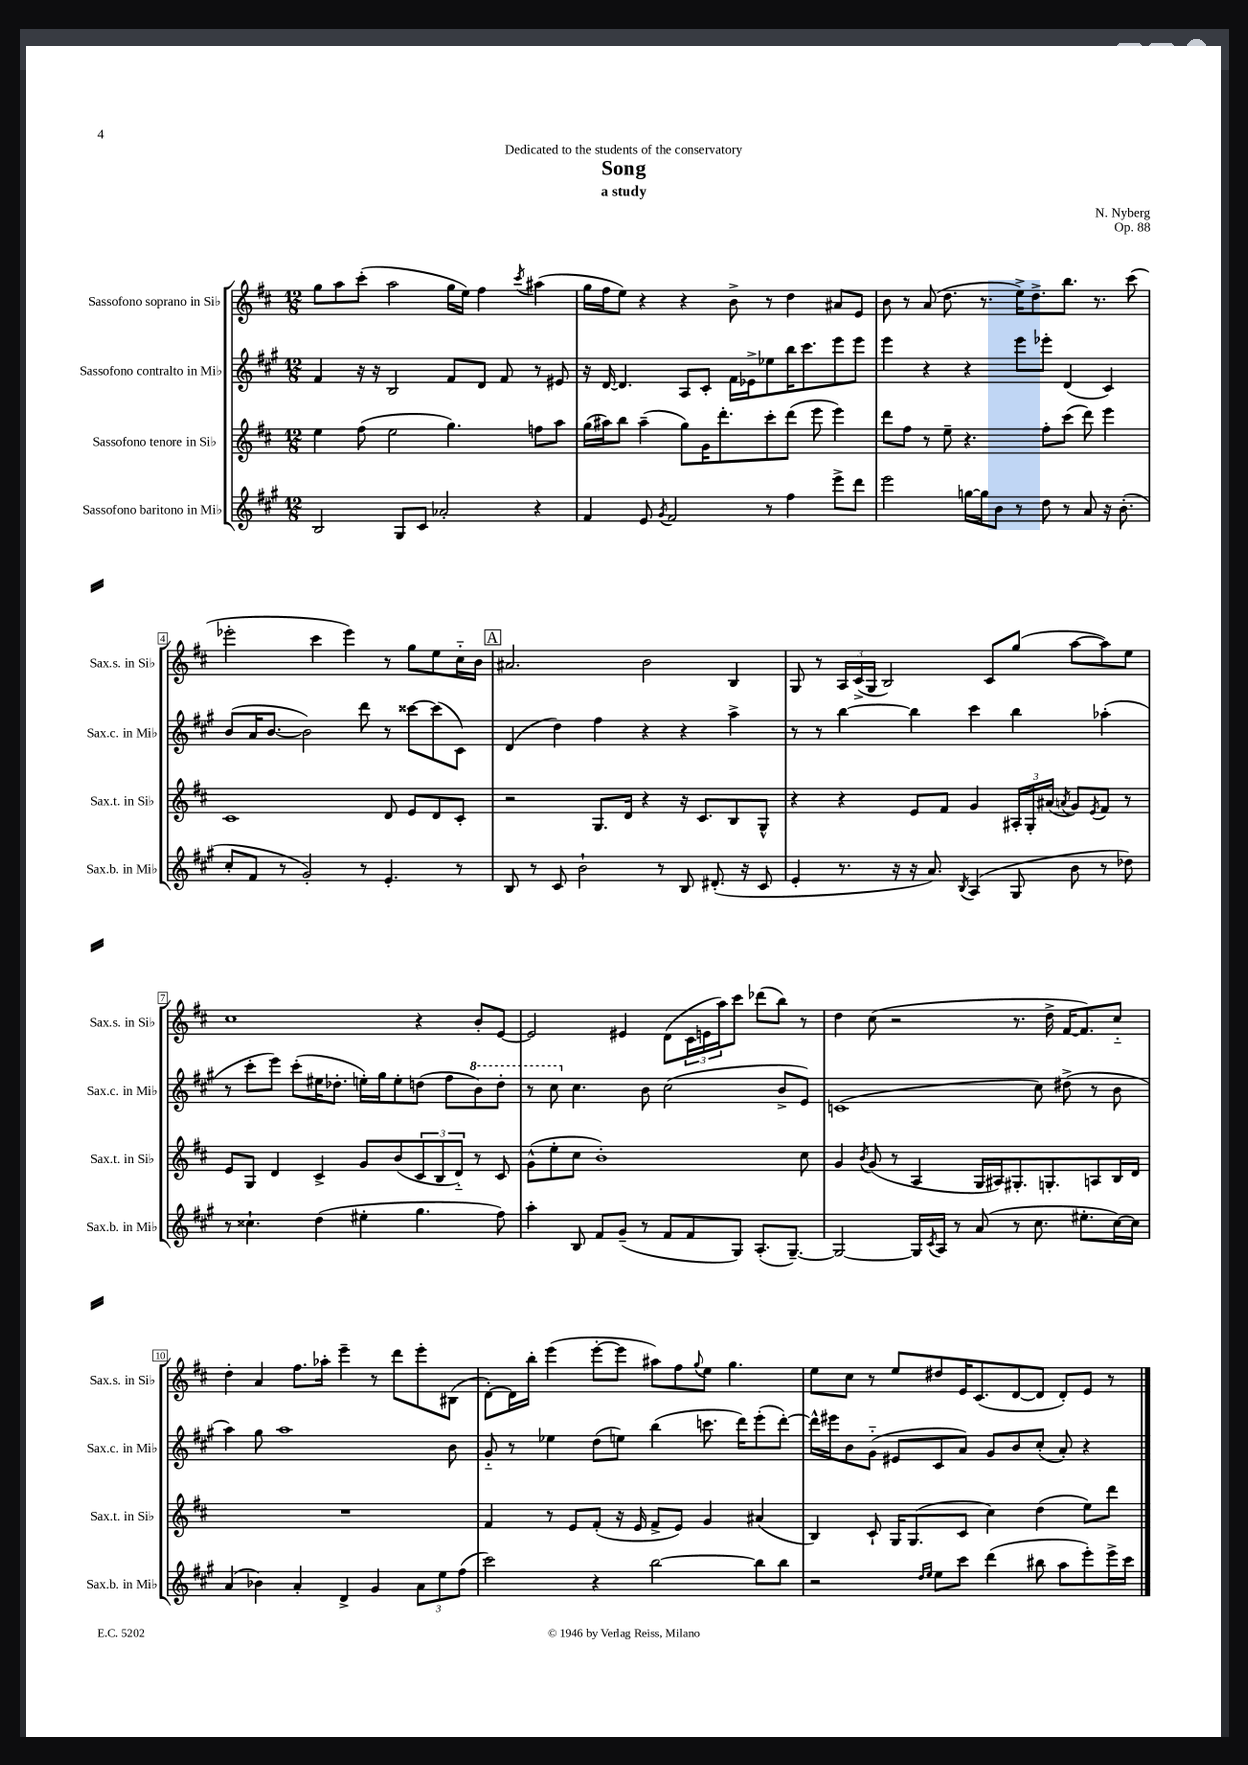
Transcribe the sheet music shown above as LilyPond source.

\header { title = "Song" composer = "N. Nyberg" subtitle = "a study" dedication = "Dedicated to the students of the conservatory" opus = "Op. 88" }
<<
\new StaffGroup <<
\new Staff = "s0" \with { instrumentName = "Sassofono soprano in Sib" shortInstrumentName = "Sax.s. in Sib" } {
    \clef treble \key d \major \numericTimeSignature \time 12/8
    g''8 a''8 cis'''8-.( a''2 g''16 e''16) fis''4 \acciaccatura { cis'''8 } ais''4( |
    g''16 fis''16 e''8) r4 r4 b'8-> r8 d''4 ais'8 e'8 |
    b'8 r8 a'8( d''8. r8. e''16->) d''8.-> b''8. r8. cis'''8( |
    ees'''2-. cis'''4 ees'''4) r8 g''8 e''8 cis''16-_ b'16 |
    \mark \markup { \box "A" } ais'2. b'2 b4 |
    g8 r8 \tuplet 3/2 { a16 cis'16->( g16 } b2) cis'8 g''8( a''8~ a''8) e''8 |
    cis''1 r4 b'8-. e'8~ |
    e'2 eis'4 d'8( \tuplet 3/2 { cis'16 e'16 a''16) } cis'''8 des'''8( b''8) r8 |
    d''4 cis''8( r2 r8. d''16-> fis'16~ fis'8.) cis''8-_ |
    d''4-. a'4 fis''8. aes''16-. e'''4-- r8 d'''8 e'''8-. bis8( |
    d'8~-.) d'16 b''16-. e'''4( e'''8~-. e'''8 ais''8) fis''8 \appoggiatura { g''8 } e''8 g''4. |
    e''8 cis''8 r8 e''8 dis''8 e'16 cis'8.( d'8~ d'8 d'8-.) e'8 r8 \bar "|." |
}
\new Staff = "s1" \with { instrumentName = "Sassofono contralto in Mib" shortInstrumentName = "Sax.c. in Mib" } {
    \clef treble \key a \major \numericTimeSignature \time 12/8
    fis'4 r16 r16 b2 fis'8 d'8 fis'8 r8 eis'8 |
    r16 d'16~ d'4. a8 cis'8-. fis'16 ees'16-> ees''8 b''16 cis'''8. e'''8 e'''8 |
    e'''4 r4 r4 e'''8 ees'''8-. d'4( cis'4) |
    b'8( a'16 b'8.~ b'2) d'''8 r8 cisis'''8~ cisis'''8( cis'8) |
    \mark \markup { \box "A" } d'4( d''4) fis''4 r4 r4 a''4-> |
    r8 r8 b''4~ b''4 cis'''4 b''4 aes''4-.( |
    r8 cis'''8-. e'''8) cis'''8-.( eis''16 des''8.-. e''16-.) gis''16 e''8-. d''8( fis''8 \ottava #1 b''8) d'''8-. |
    r8 cis'''8 \ottava #0 cis''4. b'8 cis''2( b'8-> e'8) |
    c'1( cis''8) dis''8->( r8 b'8 |
    a''4) gis''8 a''1 b'8 |
    gis'8-_ r8 ees''4 d''8( e''8) b''4( c'''8. d'''16) e'''8-.( d'''8~-.) |
    d'''16-^ eis'''16 b'8 gis'8-_( eis'8 cis'8 a'8) gis'8 b'8 cis''8-.( a'8-.) r4 \bar "|." |
}
\new Staff = "s2" \with { instrumentName = "Sassofono tenore in Sib" shortInstrumentName = "Sax.t. in Sib" } {
    \clef treble \key d \major \numericTimeSignature \time 12/8
    e''4 fis''8( e''2 g''4.) f''8 a''8 |
    g''16( ais''16) b''8 ais''4--( g''8) g'16 d'''8.-. cis'''8-. d'''8( e'''8 e'''4) |
    d'''8 fis''8 r8 e''8-- r4. fis''8-. cis'''8( d'''8) e'''4 |
    cis'1 d'8 e'8 d'8 cis'8-. |
    \mark \markup { \box "A" } r2 g8. d'16 r4 r16 cis'8. b8 g8-^ |
    r4 r4 e'8 fis'8 g'4 \tuplet 3/2 { ais16-. g16-. ais'16( } \acciaccatura { a'8 } g'8) \acciaccatura { e'8 } fis'8 r8 |
    e'8 g8 d'4 cis'4-> g'8 b'8( \tuplet 3/2 { cis'8 b8 d'8-_) } r8 cis'8 |
    g'8-^( e''8-. cis''8 b'1-.) cis''8 |
    g'4 \acciaccatura { b'8 } g'8( r8 a4 g16 ais16) gis8.-. g8.-. a8 b16 d'16 |
    R1. |
    fis'4 r8 e'8 fis'8-.( r16 e'16 fis'8-> e'8) g'4 ais'4( |
    b4) cis'8-! g16 g8.( cis'8 cis''4) d''4( e''8) d'''8 \bar "|." |
}
\new Staff = "s3" \with { instrumentName = "Sassofono baritono in Mib" shortInstrumentName = "Sax.b. in Mib" } {
    \clef treble \key a \major \numericTimeSignature \time 12/8
    b2 gis8 cis'8 aes'2-. r4 |
    fis'4 e'8 \acciaccatura { gis'8 } fis'2 r8 fis''4 e'''8-> d'''8 |
    e'''2 g''16~ g''16 b'8 r8 d''8 r8 a'8 r16 b'8.-.( |
    cis''8-. fis'8 r8 gis'2-.) r8 e'4.-. r8 |
    \mark \markup { \box "A" } b8 r8 cis'8 b'2-! r8 b8 dis'8.-.( r16 cis'8 |
    e'4-. r8. r16 r16 a'8.) \acciaccatura { b8 } a4( gis8 b'8 r8 des''8) |
    r8 cisis''4.-! d''4( eis''4-. gis''4. fis''8) |
    a''4-. b8 fis'8 gis'8--( r8 fis'8 fis'8 gis8) a8.-.( gis8.~--) |
    gis2~ gis16 \acciaccatura { cis'8 } a16 r8 a'8( r8 cis''8. eis''8.-. cis''16~) cis''16 |
    a'4( bes'4) a'4-. d'4-> gis'4 \tuplet 3/2 { a'8 e''8 fis''8( } |
    cis'''2) r4 b''2~ b''8 b''8 |
    r2 \grace { d''16 e''16 } e''8 cis'''8 d'''4( bis''8 a''8 e'''8-.) e'''16-> cis'''16 \bar "|." |
}
>>
>>
\layout { \context { \Score \override BarNumber.stencil = #(make-stencil-boxer 0.1 0.3 ly:text-interface::print) } }
